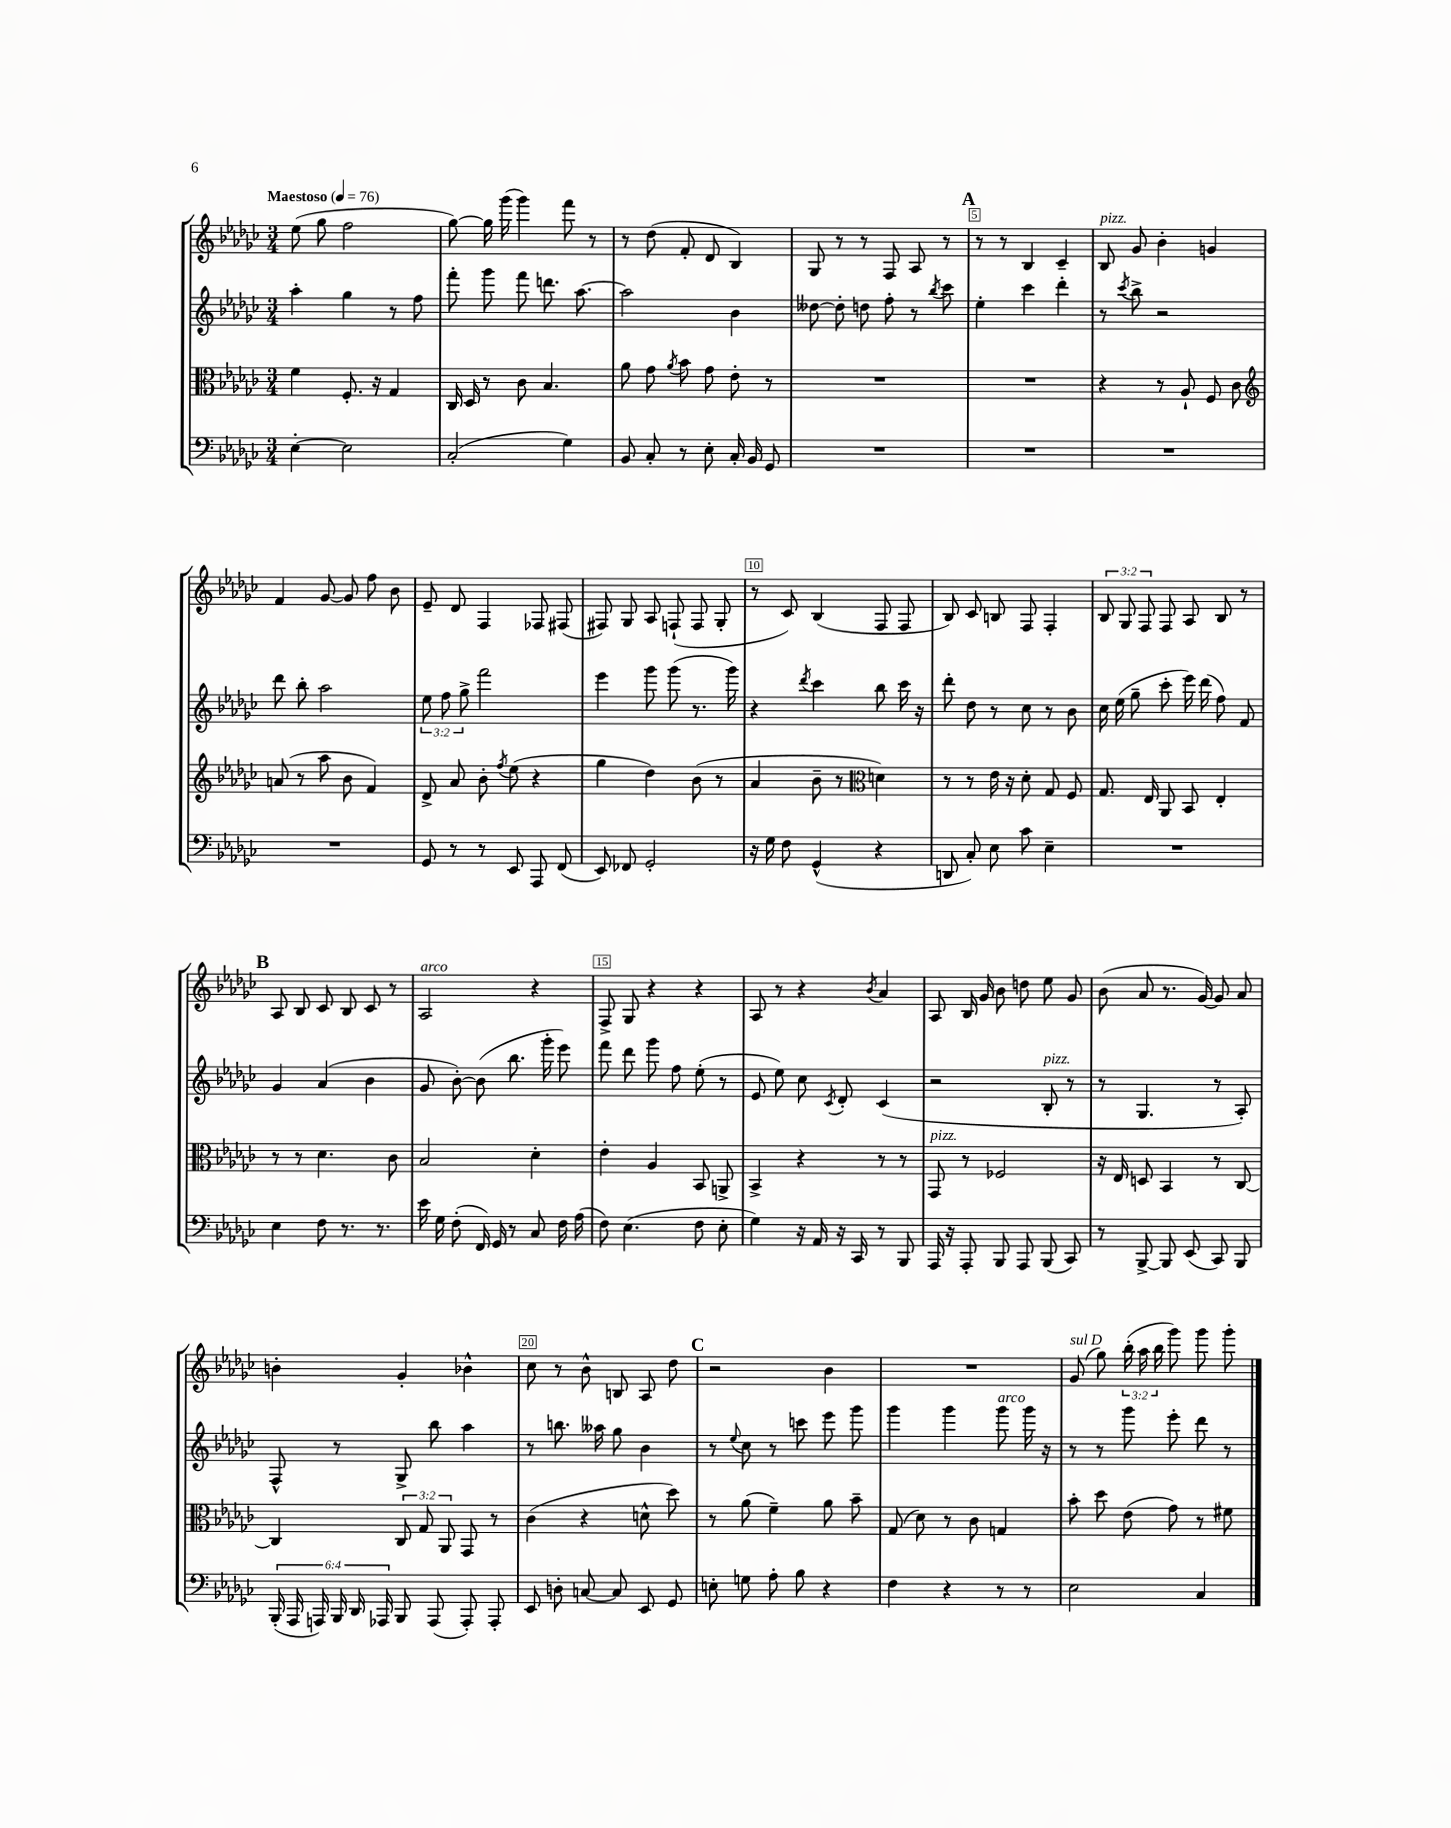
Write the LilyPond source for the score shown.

<<
\new StaffGroup <<
\new Staff = "s0" {
    \clef treble \key ges \major \numericTimeSignature \time 3/4 \override Staff.TupletNumber.text = #tuplet-number::calc-fraction-text \tempo "Maestoso" 4 = 76
    \autoBeamOff ees''8( ges''8 f''2 |
    ges''8~) ges''16 ges'''16( ges'''4) f'''8 r8 |
    r8 des''8( f'8-. des'8 bes4) |
    ges8 r8 r8 f8 aes8 r8 |
    \mark \markup { \bold "A" } r8 r8 bes4 ces'4-- |
    bes8^\markup { \italic "pizz." } ges'8 bes'4-. g'4 |
    f'4 ges'8~ ges'8 f''8 bes'8 |
    ees'8-- des'8 f4 fes8 fis8( |
    fis8) ges8 aes8 f8-!( f8 ges8-. |
    r8 ces'8) bes4( f8 f8 |
    bes8) ces'8 b8 f8 f4-. |
    \tuplet 3/2 { bes8 ges8 f8 } f8 aes8 bes8 r8 |
    \mark \markup { \bold "B" } aes8 bes8 ces'8 bes8 ces'8 r8 |
    aes2^\markup { \italic "arco" } r4 |
    f8-> ges8 r4 r4 |
    aes8 r8 r4 \acciaccatura { bes'8 } aes'4 |
    aes8 bes16 ges'16 bes'8 d''8 ees''8 ges'8 |
    bes'8( aes'8 r8. ges'16~) ges'8 aes'8 |
    b'4-. ges'4-. bes'4-^ |
    ces''8 r8 bes'8-^ b8 aes8 des''8 |
    \mark \markup { \bold "C" } r2 bes'4 |
    R2. |
    ges'8^\markup { \italic "sul D" }( ges''8) \tuplet 3/2 { bes''16-.( aes''16 bes''16 } ges'''8) ges'''8 ges'''8-. \bar "|." |
}
\new Staff = "s1" {
    \clef treble \key ges \major \numericTimeSignature \time 3/4 \override Staff.TupletNumber.text = #tuplet-number::calc-fraction-text
    \autoBeamOff aes''4-. ges''4 r8 f''8 |
    f'''8-. ges'''8 f'''8 d'''8. aes''8.~ |
    aes''2 bes'4 |
    deses''8~ deses''8-. d''8 f''8-. r8 \acciaccatura { bes''8 } ces'''8 |
    \mark \markup { \bold "A" } ees''4-. ces'''4 des'''4-. |
    r8 \acciaccatura { ces'''8 } bes''8-> r2 |
    des'''8 bes''8-. aes''2 |
    \tuplet 3/2 { ees''8 f''8 ges''8-> } f'''2 |
    ees'''4 ges'''8 ges'''8( r8. ges'''16) |
    r4 \acciaccatura { des'''8 } ces'''4 bes''8 ces'''16 r16 |
    des'''8-. des''8 r8 ces''8 r8 bes'8 |
    ces''16 ees''16( ges''8-- ces'''8-. ees'''16) des'''16( f''8) f'8 |
    \mark \markup { \bold "B" } ges'4 aes'4( bes'4 |
    ges'8 bes'8~-.) bes'8( bes''8. ges'''16-. ees'''8) |
    f'''8 des'''8 ges'''8 f''8 ees''8-.( r8 |
    ees'8 ees''8) ces''8 \acciaccatura { ces'8 } des'8-. ces'4( |
    r2 bes8-.^\markup { \italic "pizz." } r8 |
    r8 ges4. r8 aes8-.) |
    f8-^ r8 ges8-> bes''8 aes''4 |
    r8 b''8. aeses''16 ges''8 bes'4 |
    \mark \markup { \bold "C" } r8 \appoggiatura { ees''8 } ces''8 r8 c'''8 ees'''8 ges'''8 |
    ges'''4 ges'''4 ges'''8^\markup { \italic "arco" } ges'''16 r16 |
    r8 r8 ges'''8 ees'''8-. des'''8 r8 \bar "|." |
}
\new Staff = "s2" {
    \clef alto \key ges \major \numericTimeSignature \time 3/4 \override Staff.TupletNumber.text = #tuplet-number::calc-fraction-text
    \autoBeamOff f'4 f8.-. r16 ges4 |
    ces16 des16 r8 ces'8 bes4. |
    aes'8 ges'8 \acciaccatura { aes'8 } bes'8 ges'8 ees'8-. r8 |
    R2. |
    \mark \markup { \bold "A" } R2. |
    r4 r8 aes8-! f8 ces'8 |
    \clef treble a'8( r8 aes''8 bes'8 f'4) |
    des'8-> aes'8 bes'8-. \acciaccatura { f''8 } ees''8( r4 |
    ges''4 des''4) bes'8( r8 |
    aes'4 bes'8-- r8 \clef alto d'4) |
    r8 r8 ees'16 r16 des'8-. ges8 f8 |
    ges8. ees16 aes,8 bes,8 ees4-. |
    \mark \markup { \bold "B" } r8 r8 des'4. ces'8 |
    bes2 des'4-. |
    ees'4-. aes4 bes,8 a,8-> |
    bes,4-> r4 r8 r8 |
    ges,8^\markup { \italic "pizz." } r8 fes2 |
    r16 ees16 d8 bes,4 r8 ces8~ |
    ces4 \tuplet 3/2 { ces8 ges8 aes,8 } ges,8 r8 |
    ces'4( r4 d'8-^ des''8) |
    \mark \markup { \bold "C" } r8 aes'8( f'4--) aes'8 bes'8-- |
    ges8( des'8) r8 ces'8 g4 |
    bes'8-. des''8 ees'8( ges'8) r8 fis'8 \bar "|." |
}
\new Staff = "s3" {
    \clef bass \key ges \major \numericTimeSignature \time 3/4 \override Staff.TupletNumber.text = #tuplet-number::calc-fraction-text
    \autoBeamOff ees4~-. ees2 |
    ces2-.( ges4) |
    bes,8 ces8-. r8 ees8-. ces16-. bes,16 ges,8 |
    R2. |
    \mark \markup { \bold "A" } R2. |
    R2. |
    R2. |
    ges,8 r8 r8 ees,8 aes,,8 f,8( |
    ees,8) fes,8 ges,2-. |
    r16 ges16 f8 ges,4-^( r4 |
    d,8 ces8-.) ees8 ces'8 ees4-- |
    R2. |
    \mark \markup { \bold "B" } ees4 f8 r8. r8. |
    ees'16 ges16 f8-.( f,16) ges,16 r8 ces8 f16 aes16( |
    f8) ees4.( f8 ees8-. |
    ges4) r16 aes,16 r16 ces,16 r8 bes,,8 |
    aes,,16 r16 aes,,8-. bes,,8 aes,,8 bes,,8( ces,8) |
    r8 bes,,8~-> bes,,8 ees,8( ces,8) bes,,8 |
    \tuplet 6/4 { bes,,16-.( aes,,16 a,,16) bes,,16 des,16 aes,,16 } bes,,8 aes,,8( aes,,8-.) aes,,8-. |
    ees,8 d8-. c8~ c8 ees,8 ges,8 |
    \mark \markup { \bold "C" } e8-. g8 aes8-. bes8 r4 |
    f4 r4 r8 r8 |
    ees2 ces4 \bar "|." |
}
>>
>>
\layout { \context { \Score \override BarNumber.break-visibility = ##(#f #t #t) barNumberVisibility = #(every-nth-bar-number-visible 5) \override BarNumber.stencil = #(make-stencil-boxer 0.1 0.3 ly:text-interface::print) } }
